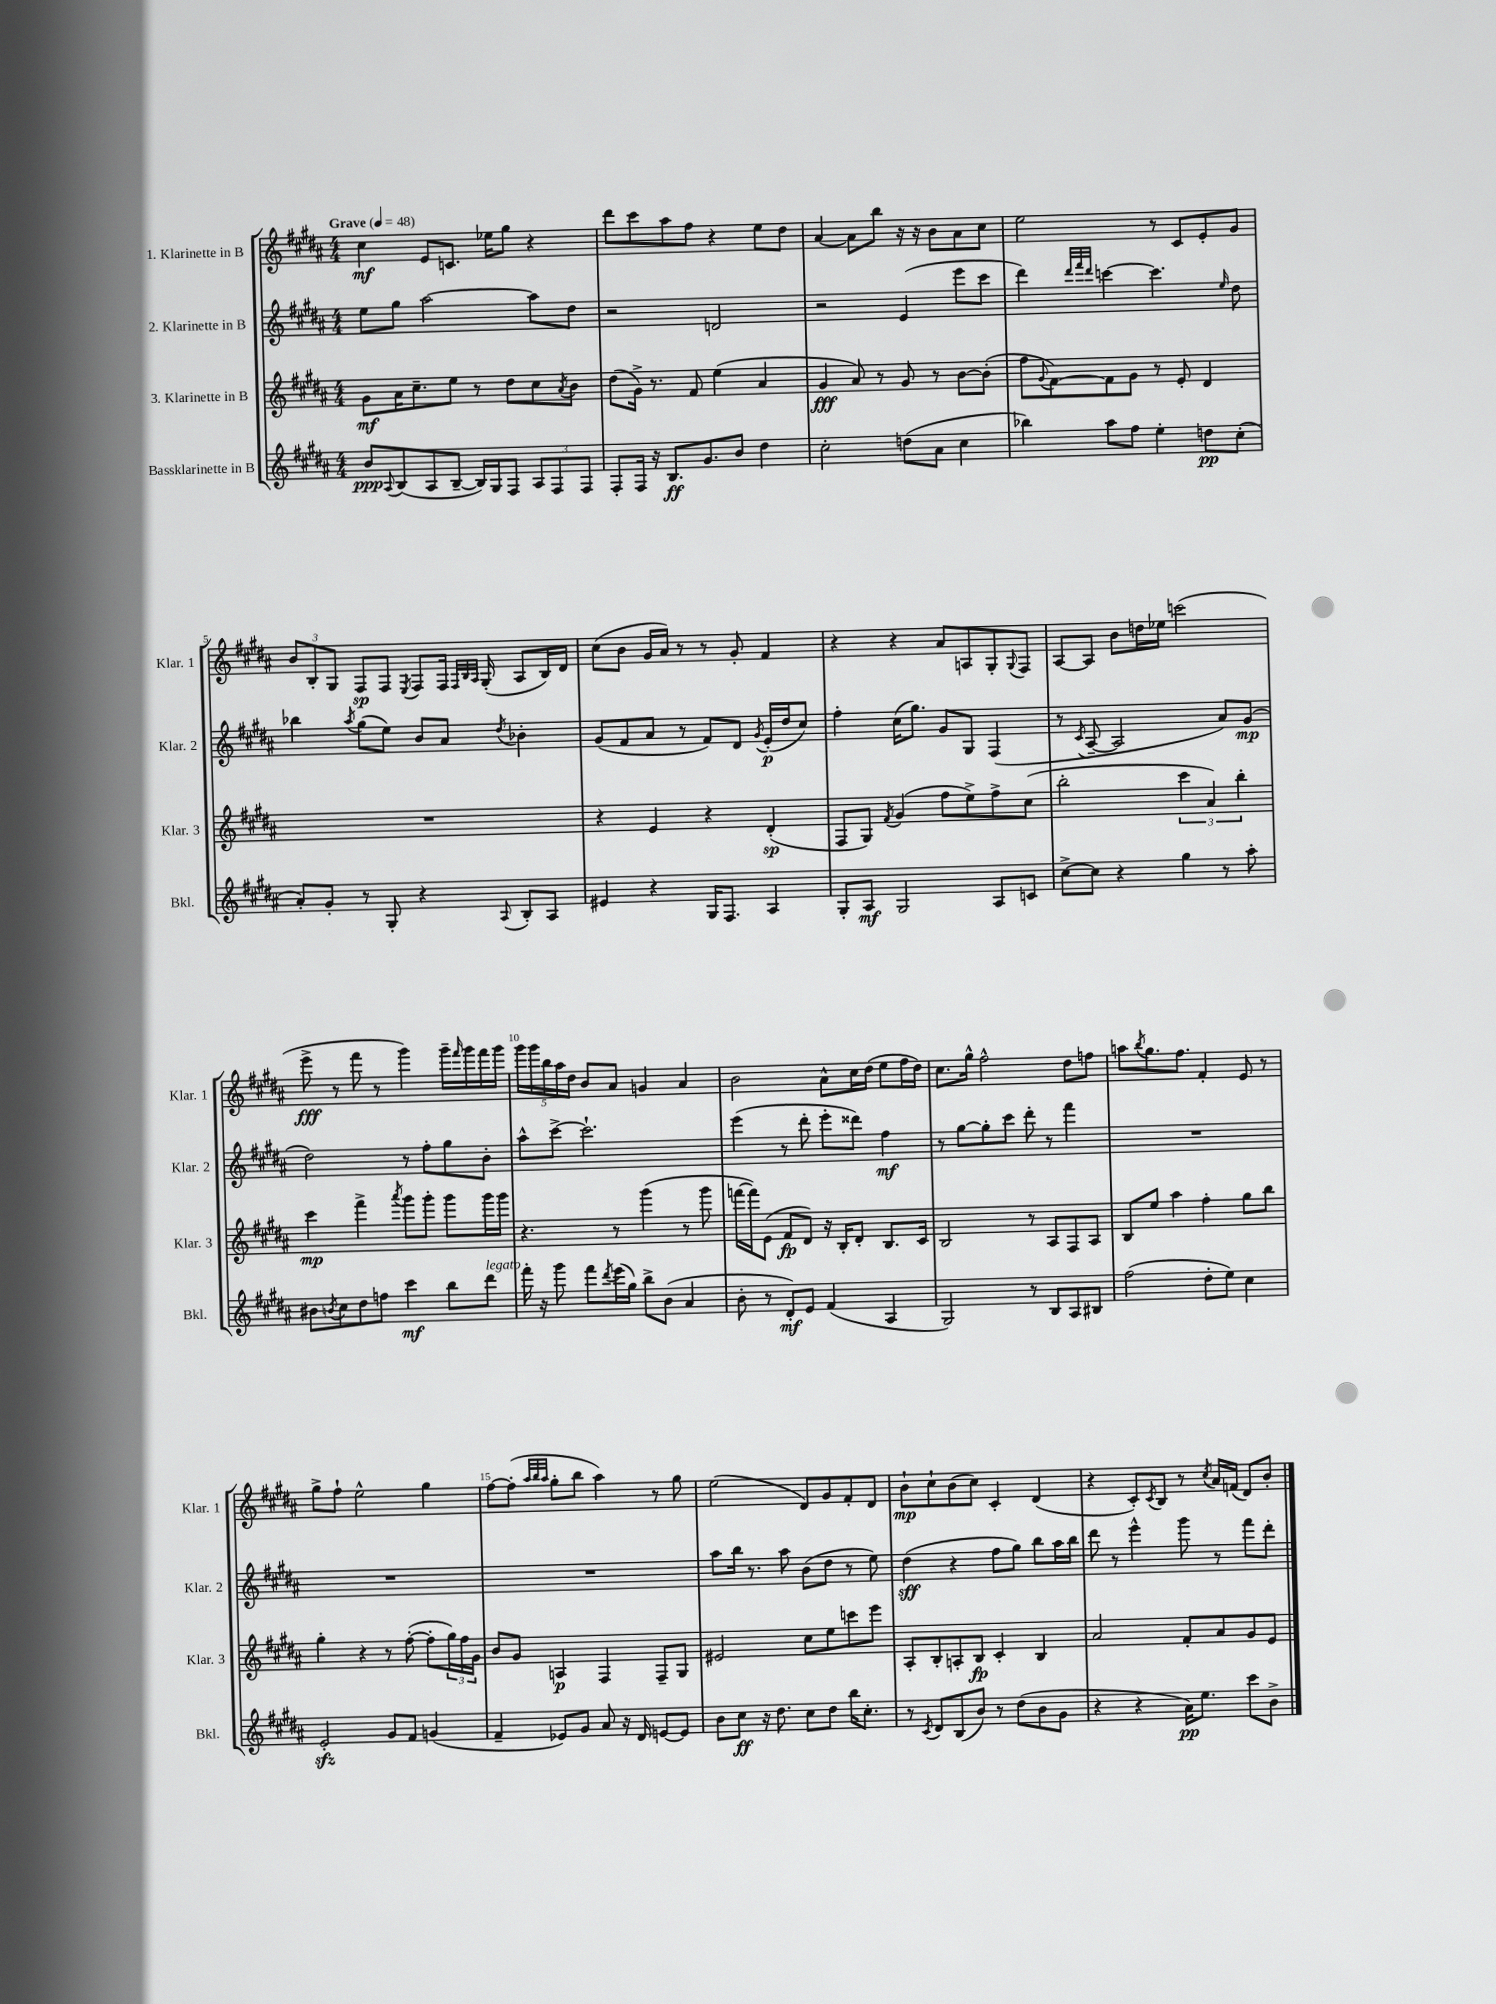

**kern	**kern	**kern	**kern
*staff4	*staff3	*staff2	*staff1
*clefG2	*clefG2	*clefG2	*clefG2
*k[f#c#g#d#a#]	*k[f#c#g#d#a#]	*k[f#c#g#d#a#]	*k[f#c#g#d#a#]
*M4/4	*M4/4	*M4/4	*M4/4
*MM48	*MM48	*MM48	*MM48
8b	8g#	8ee	4cc#
8qqA#	.	.	.
(8B	16a#	8gg#	.
.	8.cc#~	.	.
8A#	.	[2aa#	8e
[8B~	8ee	.	8.c
16B])	8r	.	.
16G#	.	.	16ee-
8F#	8dd#	.	8gg#
12A#	8cc#	8aa#]	4r
12F#	.	.	.
.	8qa#	.	.
.	8b	8dd#	.
12F#	.	.	.
=	=	=	=
8F#'	(8dd#	2r	8ddd#
16F#	16g#^)	.	8ccc#
16r	8.r	.	.
8.B	.	.	8aa#
.	8f#	.	8ff#
8.g#	.	.	.
.	(4ee	2d	4r
8b	.	.	.
4dd#	4a#	.	8ee
.	.	.	8dd#
=	=	=	=
2cc#'	4g#	2r	[4a#
.	8a#)	.	8a#]
.	8r	.	8bb
(8dd	8g#	(4e	16r
.	.	.	16r
8a#	8r	.	8b
4cc#	[8b	8eee	8a#
.	(8b']	8ccc#	8cc#
=	=	=	=
4bb-)	8ff#	4ddd#)	2ee
.	8qqg#	.	.
.	[8f#)	.	.
.	.	32qqddd#	.
.	.	32qqfff#	.
.	.	32qqddd#	.
8aa#	8f#]	[4ccc	.
8ff#	8g#	.	.
4ee'	8r	4.ccc]	8r
.	8e'	.	8c#
8dd	4d#	.	8e'
.	.	16qqee	.
(8cc#'	.	8dd#	8g#
=	=	=	=
8a#')	1r	4bb-	12b
.	.	.	12B'
8g#'	.	.	.
.	.	.	12G#
.	.	8qaa#	.
8r	.	(8gg#	8F#
8G#'	.	8ee)	8F#
.	.	.	8qE
4r	.	8b	8F#
.	.	8a#	16F#
.	.	.	32qqF#
.	.	.	32qqB
.	.	.	32qqA#
.	.	.	(16G#'
8qqA#	.	8qdd#	.
8B'	.	4b-'	8A#
8A#	.	.	16B)
.	.	.	16d#
=	=	=	=
4e#	4r	(8g#	(8cc#
.	.	8f#	8b
4r	4e	8a#	16g#
.	.	.	16a#)
.	.	8r	8r
16G#	4r	8f#)	8r
8.F#	.	.	.
.	.	8d#	8g#'
.	.	8qg#	.
4A#	(4d#'	(16e'	4f#
.	.	16dd#	.
.	.	8cc#)	.
=	=	=	=
8G#'	8F#	4ff#'	4r
8A#	8G#)	.	.
.	8qf#	.	.
2G#	(4g#	(16cc#	4r
.	.	8.gg#)	.
.	8ff#	8g#	8a#
.	8ee^)	8G#	8A
8A#	8ff#^	(4F#	8G#'
.	.	.	8qqG#
8c	(8cc#	.	8F#
=	=	=	=
[8cc#^	2bb'	8r	[8A#
.	.	8qc#	.
8cc#]	.	[8A#~	8A#]
4r	.	2A#]	8b
.	.	.	16dd
.	.	.	16ee-
4gg#	6ccc#	.	(2ccc
.	6a#)	.	.
8r	.	8a#)	.
.	6bb'	.	.
8aa#'	.	(8g#	.
=	=	=	=
8b#	4ccc#	2dd#)	8eee^
8qb	.	.	.
8cc#	.	.	8r
8dd#	4fff#^	.	8fff#
8ff	.	.	8r
.	8qaaa#	.	.
4ccc#	8ggg#	8r	4ggg#)
.	8ggg#'	8ff#'	.
8bb	8ggg#	8gg#	16ggg#~
.	.	.	16qqfff#
.	.	.	16ggg#
8ddd#	16ggg#	8b'	16fff#
.	16ggg#	.	16ggg#
=	=	=	=
16fff#'	4.r	8aa#^^	20ggg#
.	.	.	20ggg#
16r	.	.	.
.	.	.	20bb
8ggg#	.	[8ccc#^	.
.	.	.	20aa#
.	.	.	20dd#
8fff#	.	2.ccc#`]	8b
8qddd#	.	.	.
(16eee	8r	.	8a#
16gg#)	.	.	.
8bb^	(4ggg#	.	4g
(8b	.	.	.
4a#	8r	.	4a#
.	8ggg#	.	.
=	=	=	=
8b'	[16fff	(4eee	2b
.	16fff])	.	.
8r	(8e	.	.
8d#')	8f#	8r	.
8e	8d#)	8ddd#'	.
(4f#	16r	8eee'	8a#^^
.	16B'	.	.
.	8d#'	8ddd##)	16cc#
.	.	.	(16dd#
4A#	8.B	4ff#	8ee
.	.	.	16ff#
.	16c#	.	16dd#)
=	=	=	=
2G#)	2B	8r	8.cc#
.	.	[8gg#	.
.	.	.	16gg#^^
.	.	8gg#']	2ff#^^
.	.	8ccc#	.
8r	8r	8ddd#'	.
8B	8A#	8r	.
8A#	8F#	4fff#	8dd#
8B#	8A#	.	8ff
=	=	=	=
(2ff#	8B	1r	8aa
.	.	.	8qbb
.	8ee	.	8.gg#
.	4aa#	.	.
.	.	.	8.ff#
8dd#'	4ff#'	.	4f#'
8ee)	.	.	.
4cc#	8gg#	.	8e
.	8bb	.	8r
=	=	=	=
2e'	4gg#'	1r	8gg#^
.	.	.	8ff#`
.	4r	.	2ee^^
8g#	8r	.	.
8f#	([8ff#'	.	.
(4g	8ff#']	.	4gg#
.	24gg#)	.	.
.	24ff#	.	.
.	24g#	.	.
=	=	=	=
4f#~	8b	1r	[8ff#
.	8g#	.	(8ff#']
.	.	.	32qqaa#
.	.	.	32qqbb
.	.	.	32qqaa#
8e-)	4A	.	8gg#'
8g#	.	.	8bb
8a#	4F#	.	4aa#)
16r	.	.	.
16d#	.	.	.
[8e	8F#~	.	8r
8e]	8G#	.	8gg#
=	=	=	=
8b	2e#	8aa#	(2ee
8cc#	.	16bb	.
.	.	8.r	.
16r	.	.	.
8.dd#	.	.	.
.	.	8aa#	.
8cc#	8cc#	(8b	8d#)
8dd#	8ee	8dd#	8g#
16bb	8ccc	8r	8f#'
8.cc#'	.	.	.
.	8eee	8ee)	8d#
=	=	=	=
8r	8A#'	(4dd#	8b`
8qc#	.	.	.
8d#	8B'	.	8cc#`
(8B	8A'	4r	(8b
8b)	8B	.	8cc#)
8r	4c#'	8ff#	4c#'
(8dd#	.	8gg#)	.
8b	4B	8bb	(4d#
8g#	.	16aa#	.
.	.	16bb	.
=	=	=	=
4r	2a#	8ddd#	4r
.	.	8r	.
4r	.	4eee^^	8c#')
.	.	.	8qc#
.	.	.	8B
16a#)	8f#'	8ggg#	8r
8.ee	.	.	.
.	.	.	8qcc#
.	8a#	8r	16a#
.	.	.	(16f
8ccc#	8g#	8fff#	8d#)
8b^	8e	8ddd#'	8b'
==	==	==	==
*-	*-	*-	*-
